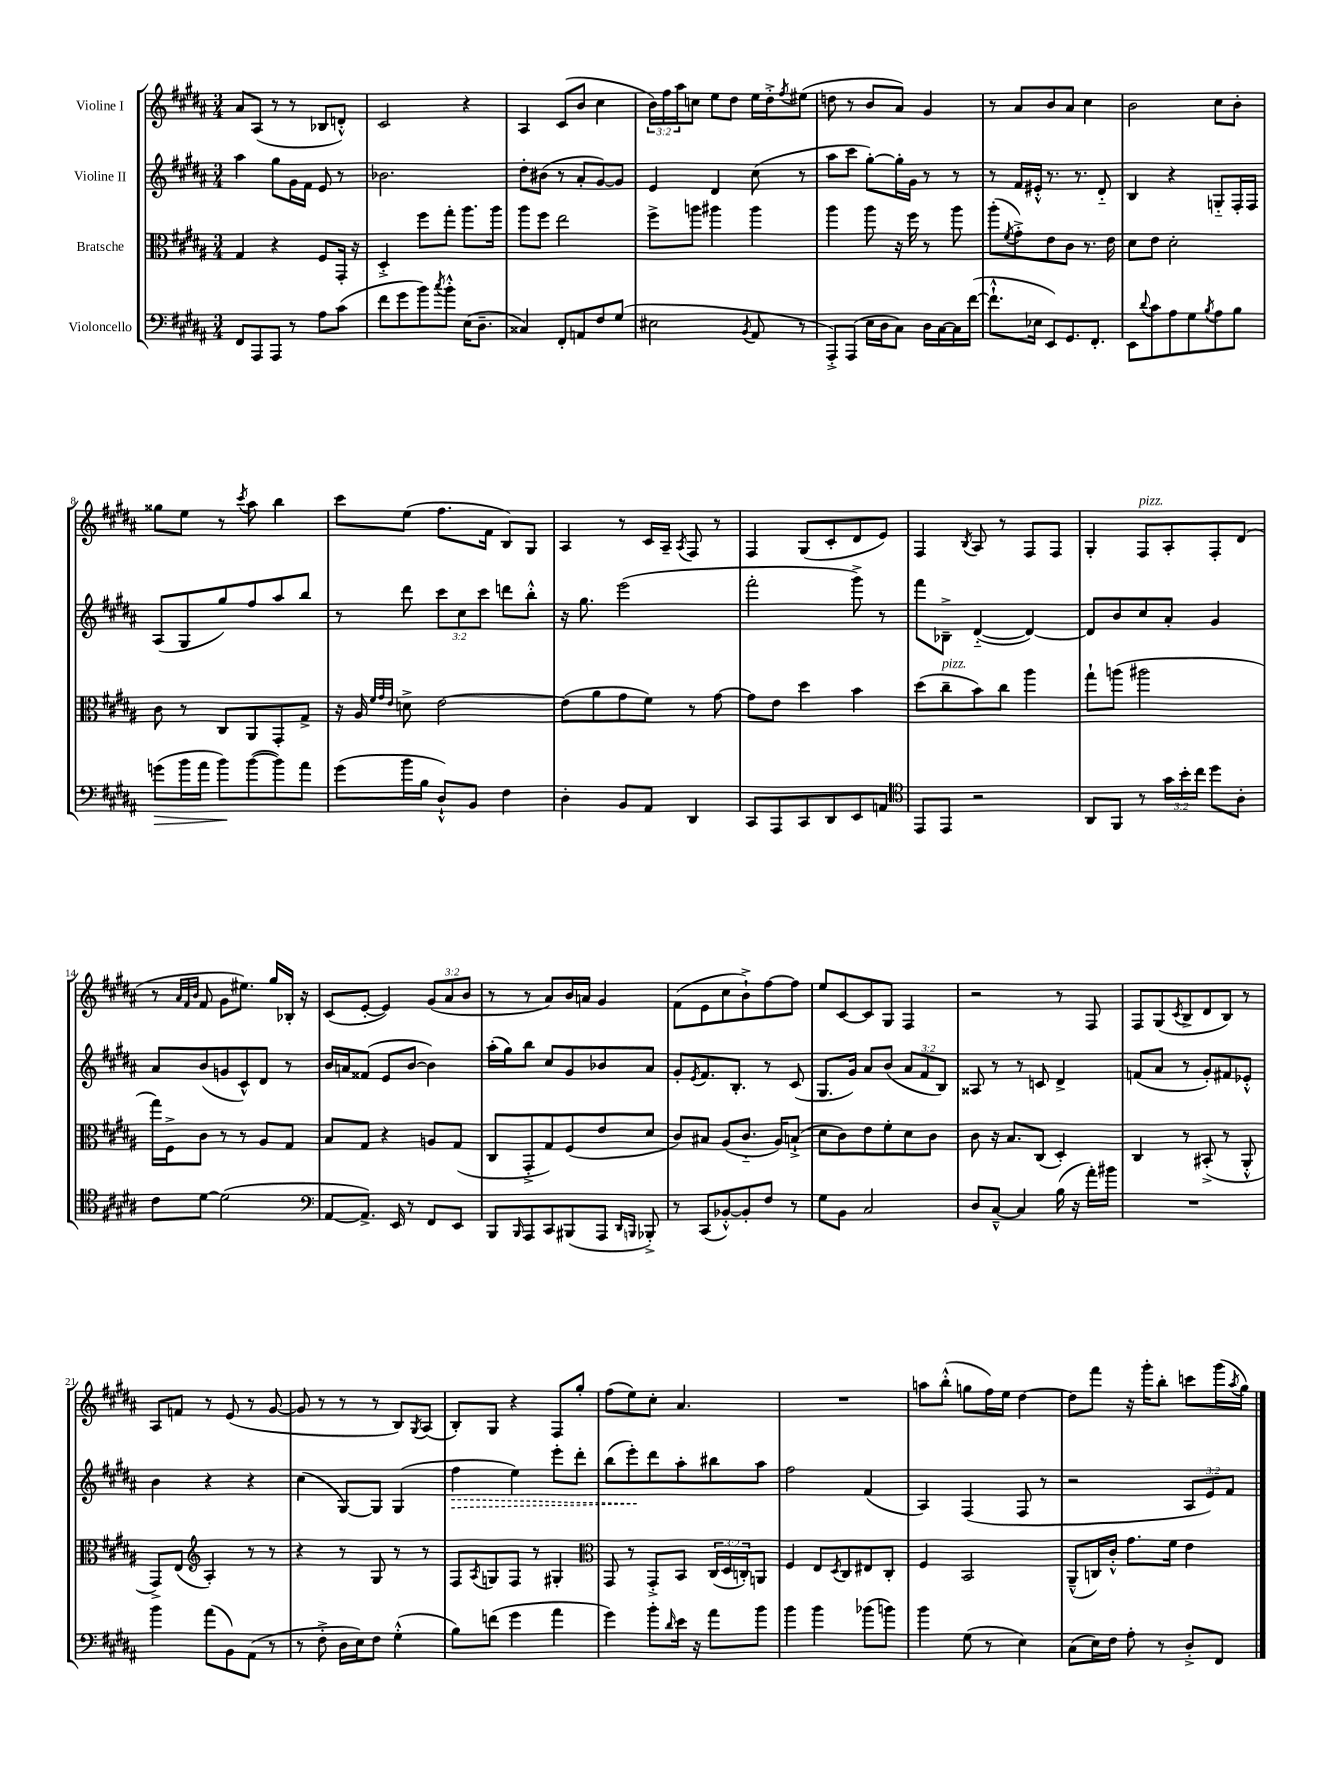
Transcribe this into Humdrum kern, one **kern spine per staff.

**kern	**kern	**kern	**kern
*staff4	*staff3	*staff2	*staff1
*clefF4	*clefC3	*clefG2	*clefG2
*k[f#c#g#d#a#]	*k[f#c#g#d#a#]	*k[f#c#g#d#a#]	*k[f#c#g#d#a#]
*M3/4	*M3/4	*M3/4	*M3/4
8FF#/L	4G#/	4aa#\	8a#/L
8AAA#/	.	.	(8A#/J
8AAA#/J	4r	8gg#\L	8r
8r	.	16g#\L	8r
.	.	16f#\JJ	.
8A#\L	8F#/L	8e/	8B-/L
(8c#\J	16GG#'/Jk	8r	8d'^^/J)
.	16r	.	.
=	=	=	=
8f#\L	4D#'^/	2.b-\	2c#/
8g#\	.	.	.
8b\)	8ff#\L	.	.
8qcc#/	.	.	.
8b'^^\J	8gg#'\J	.	.
(16E\LK	8.aa#\L	.	4r
8.D#~\J	.	.	.
.	16aa#\Jk	.	.
=	=	=	=
4C##/)	8aa#\L	8dd#'\L	4A#/
.	8ff#\J	(8b#\J	.
8FF#'/L	2ee\	8r	(8c#/L
8AA/	.	8a#'/L	8b/J
8F#/	.	[8g#/)	4cc#\
(8G#/J	.	8g#/]J	.
=	=	=	=
2E#\	8ff#^\L	4e/	24b\LL)
.	.	.	24ff#\
.	.	.	24aa#\J
.	8aa\J	.	8cc\J
.	4aa#\	4d#/	8ee\L
.	.	.	8dd#\J
8qBB/	.	.	.
8AA#/	4aa#\	(8cc#\	16ee\LL
.	.	.	16dd#'^\J
.	.	.	8qff#/
8r	.	8r	(8ee#\J
=	=	=	=
8AAA#'^/L)	4aa#\	8aa#\L	8dd\
(8AAA#/J	.	8ccc#\J	8r
16E\LL	8aa#\	[8gg#'\L)	8b/L
16D#\J	.	.	.
8C#\J)	16r	16gg#'\]L	8a#/J)
.	16ff#\	16g#\JJ	.
16D#\LL	8r	8r	4g#/
[16C#\	.	.	.
16C#\]	8aa#\	8r	.
([16f#\JJ	.	.	.
=	=	=	=
8.f#`^^\]L	(8aa#'\L	8r	8r
.	8qf#/	.	.
.	8g#'^\)	16f#/LL	8a#/L
16E-\Jk	.	16e#'^^/JJ	.
8EE/L)	8e\	8.r	8b/
8.GG#/	8c#\J	.	8a#/J
.	.	8.r	.
.	8.r	.	4cc#\
8.FF#'/J	.	.	.
.	.	8d#'~/	.
.	16e\	.	.
=	=	=	=
8EE\L	8d#\L	4B/	2b\
8qqd#/	.	.	.
8c#\	8e\J	.	.
8A#\	2d#'\	4r	.
8G#\	.	.	.
8qB/	.	.	.
8A#\	.	8G'~/L	8cc#\L
8B\J	.	16F#'/L	8b'\J
.	.	16F#/JJ	.
=	=	=	=
(8g\L	8c#\	(8A#/L	8gg##\L
16b\L	8r	8G#/	8ee\J
16a#\JJ	.	.	.
8b\L)	8C#/L	8gg#/)	8r
.	.	.	8qccc#/
([8b\	8AA#/	8ff#/	8aa#\
8b\])	8GG#'/	8aa#/	4bb\
8a#\J	8G#^/J	8bb/J	.
=	=	=	=
(8g#\L	16r	8r	8ccc#\L
.	16A#/	.	.
.	32qqf#/LLL	.	.
.	32qqg#/	.	.
.	32qqe/JJJ	.	.
16b\L	8d^\	8ddd#\	(8ee\J
16B\JJ	.	.	.
8D#`^^/L)	[2e\	12ccc#\L	8.ff#\L
.	.	12cc#\	.
8BB/J	.	.	.
.	.	12ccc#\J	.
.	.	.	16f#\Jk
4F#\	.	8ddd\L	8B/L)
.	.	8bb'^^\J	8G#/J
=	=	=	=
4D#'\	(8e\]L	16r	4A#/
.	.	8.gg#\	.
.	8a#\	.	.
8BB/L	8g#\	(2eee\	8r
8AA#/J	8f#\J)	.	16c#/LL
.	.	.	16A#~/JJ
.	.	.	8qA#/
4DD#/	8r	.	8F#/
.	[8g#\	.	8r
=	=	=	=
8CC#/L	8g#\]L	2fff#'\	4F#/
8AAA#/	8e\J	.	.
8CC#/	4dd#\	.	(8G#/L
8DD#/	.	.	8c#'/
8EE/	4b\	8ggg#^\)	8d#/
8AA/J	.	8r	8e/J)
=	=	=	=
*clefC4	*	*	*
8EE/L	(8dd#\L	8fff#\L	4F#/
8EE/J	8cc#~\	8B-~^\J	.
.	.	.	8qB/
2r	8b\)	([4d#'~/	8A#/
.	8cc#\J	.	8r
.	4aa#\	4d#/_)	8F#/L
.	.	.	8F#/J
=	=	=	=
8AA#/L	8gg#`\L	8d#/]L	4G#'/
8FF#/J	(8aa\J	8b/	.
8r	2aa#\	8cc#/	8F#/L
24g#\LL	.	8a#'/J	8A#'/
24b'\	.	.	.
24cc#\JJ	.	.	.
8dd#\L	.	4g#/	8F#'/
8A#'\J	.	.	(8d#/J
=	=	=	=
8c#\L	16gg#\LL)	8a#/L	8r
.	16F#^\J	.	.
.	.	.	32qqa#/LLL
.	.	.	32qqf#/
.	.	.	32qqb/JJJ
[8d#\J	8c#\J	(8b/	8f#/
(2d#\]	8r	8g/	8g#\L
.	8r	8c#^^/)	8.ee#\J)
.	8A#/L	8d#/J	.
.	.	.	16gg#/LL
.	8G#/J	8r	16B-'/JJ
.	.	.	16r
=	=	=	=
*clefF4	*	*	*
[8AA#/L	8B/L	16b/LL	(8c#/L
.	.	16a/J	.
8.AA#^/]J)	8G#/J	(8f##/J	[8e'/J
.	4r	8e/L	4e/])
16EE/	.	.	.
8r	.	[8b/J	.
8FF#/L	8A/L	4b\])	(12g#/L
.	.	.	12a#/
8EE/J	(8G#/J	.	.
.	.	.	12b/J
=	=	=	=
8BBB/L	8C#/L	(16aa#'\LL	8r
.	.	16gg#\J)	.
16qqBBB/	.	.	.
8AAA#/	8GG#'^/	8bb\J	8r
8CC#/	8G#/)	8cc#/L	8a#/L)
(8BBB#/	(8F#/	8g#/	16b/L
.	.	.	16a/JJ
8AAA#/J	8e/	8b-/	4g#/
16qqDD#/LL	.	.	.
16qqBBB/JJ	.	.	.
8BBB-'^/)	8d#/J	8a#/J	.
=	=	=	=
8r	8c#/L)	8g#'/L	(8f#\L
.	.	8qe/	.
(8CC#/L	8B#/J	8.f#/	8e\
[8BB-'^^/)	(8A#/L	.	8cc#\
.	.	8.B'/J	.
8BB-'/]	8.c#'~/J	.	8b`^\)
8F#/J	.	8r	[8ff#\
.	16A#/LK)	.	.
8r	(8B`^/J	(8c#/	8ff#\]J
=	=	=	=
8G#\L	8d#\L	8.G#/L	8ee/L
8BB\J	8c#\)	.	[8c#/
.	.	16g#/Jk)	.
2C#/	8e\	8a#/L	8c#/]
.	8f#'\	(8b/J	8G#/J
.	8d#\	12a#/L	4F#/
.	.	12f#/	.
.	8c#\J	.	.
.	.	12B/J)	.
=	=	=	=
8D#/L	8c#\	8A##/	2r
[8C#~^^/J	16r	8r	.
.	8.B/L	.	.
4C#/]	.	8r	.
.	(8C#/J	8c/	.
(16B\	4D#'/)	4d#^/	8r
16r	.	.	.
16a#'\LL)	.	.	8F#/
16b#\JJ	.	.	.
=	=	=	=
2.r	4C#/	(8f/L	8F#/L
.	.	8a#/J	(8G#/
.	.	.	8qc#/
.	8r	8r	8B^/
.	(8BB#'^/	8g#'/L)	8d#/
.	8r	8f#/	8B/J)
.	8AA#'^^/	8e-'^^/J	8r
=	=	=	=
4b\	8GG#^/L)	4b\	8A#/L
.	(8E/J	.	8f/J
*	*clefG2	*	*
(8a#\L	4A#'/)	4r	8r
8BB\)	.	.	(8e/
(8AA#\J	8r	4r	8r
8r	8r	.	[8g#/
=	=	=	=
8r	4r	(4cc#\	8g#/]
8F#'^\	.	.	8r
16D#\LL	8r	[8G#/L)	8r
16E\J)	.	.	.
8F#\J	8G#/	8G#/]J	8r
(4G#'^^\	8r	(4G#/	8B/L)
.	.	.	8qG#/
.	8r	.	(8A#/J
=	=	=	=
8B\L)	8F#/L	4ff#\	8B'/L)
.	8qA#/	.	.
(8f\J	8G/	.	8G#/J
4g#\	8F#/J	4ee\)	4r
.	8r	.	.
4a#\	4G#'/	8eee'\L	8F#/L
.	.	8ddd#'\J	8gg#'/J
=	=	=	=
*	*clefC3	*	*
4g#\)	8GG#/	(8bb\L	(8ff#\L
.	8r	8eee'\)	8ee\)
8b'\L	8GG#'^/L	8ddd#\	8cc#'\J
16qqd#/	.	.	.
16e\Jk	8BB/J	8aa#'\	4.a#/
16r	.	.	.
8a#\L	(24C#/LL	8bb#\	.
.	24D#/	.	.
.	24C'/J)	.	.
8b\J	8AA/J	8aa#\J	.
=	=	=	=
4b\	4F#/	2ff#\	2.r
4b\	8E/L	.	.
.	8qD#/	.	.
.	8C#/	.	.
(8b-\L	8E#/	(4f#/	.
8b\J)	8C#'/J	.	.
=	=	=	=
4b\	4F#/	4A#/)	8aa\L
.	.	.	(8bb'^^\J
(8G#\	2BB/	(4F#/	8gg\L
8r	.	.	16ff#\L)
.	.	.	16ee\JJ
4E\)	.	8F#/	[4dd#\
.	.	8r	.
=	=	=	=
(8C#\L	(8AA#~^^/L	2r	8dd#\]L
16E\L)	16C/L)	.	8fff#\J
16F#\JJ	16c#'^^/JJ	.	.
8A#'\	8.g#\L	.	16r
.	.	.	16ggg#'\LK
8r	.	.	8bb'\J
.	16f#\Jk	.	.
8D#'^/L	4e\	12A#/L	8ccc\L
.	.	12e/)	.
8FF#/J	.	.	(16ggg#\L
.	.	12f#/J	.
.	.	.	8qaa#/
.	.	.	16gg#\JJ)
==	==	==	==
*-	*-	*-	*-
